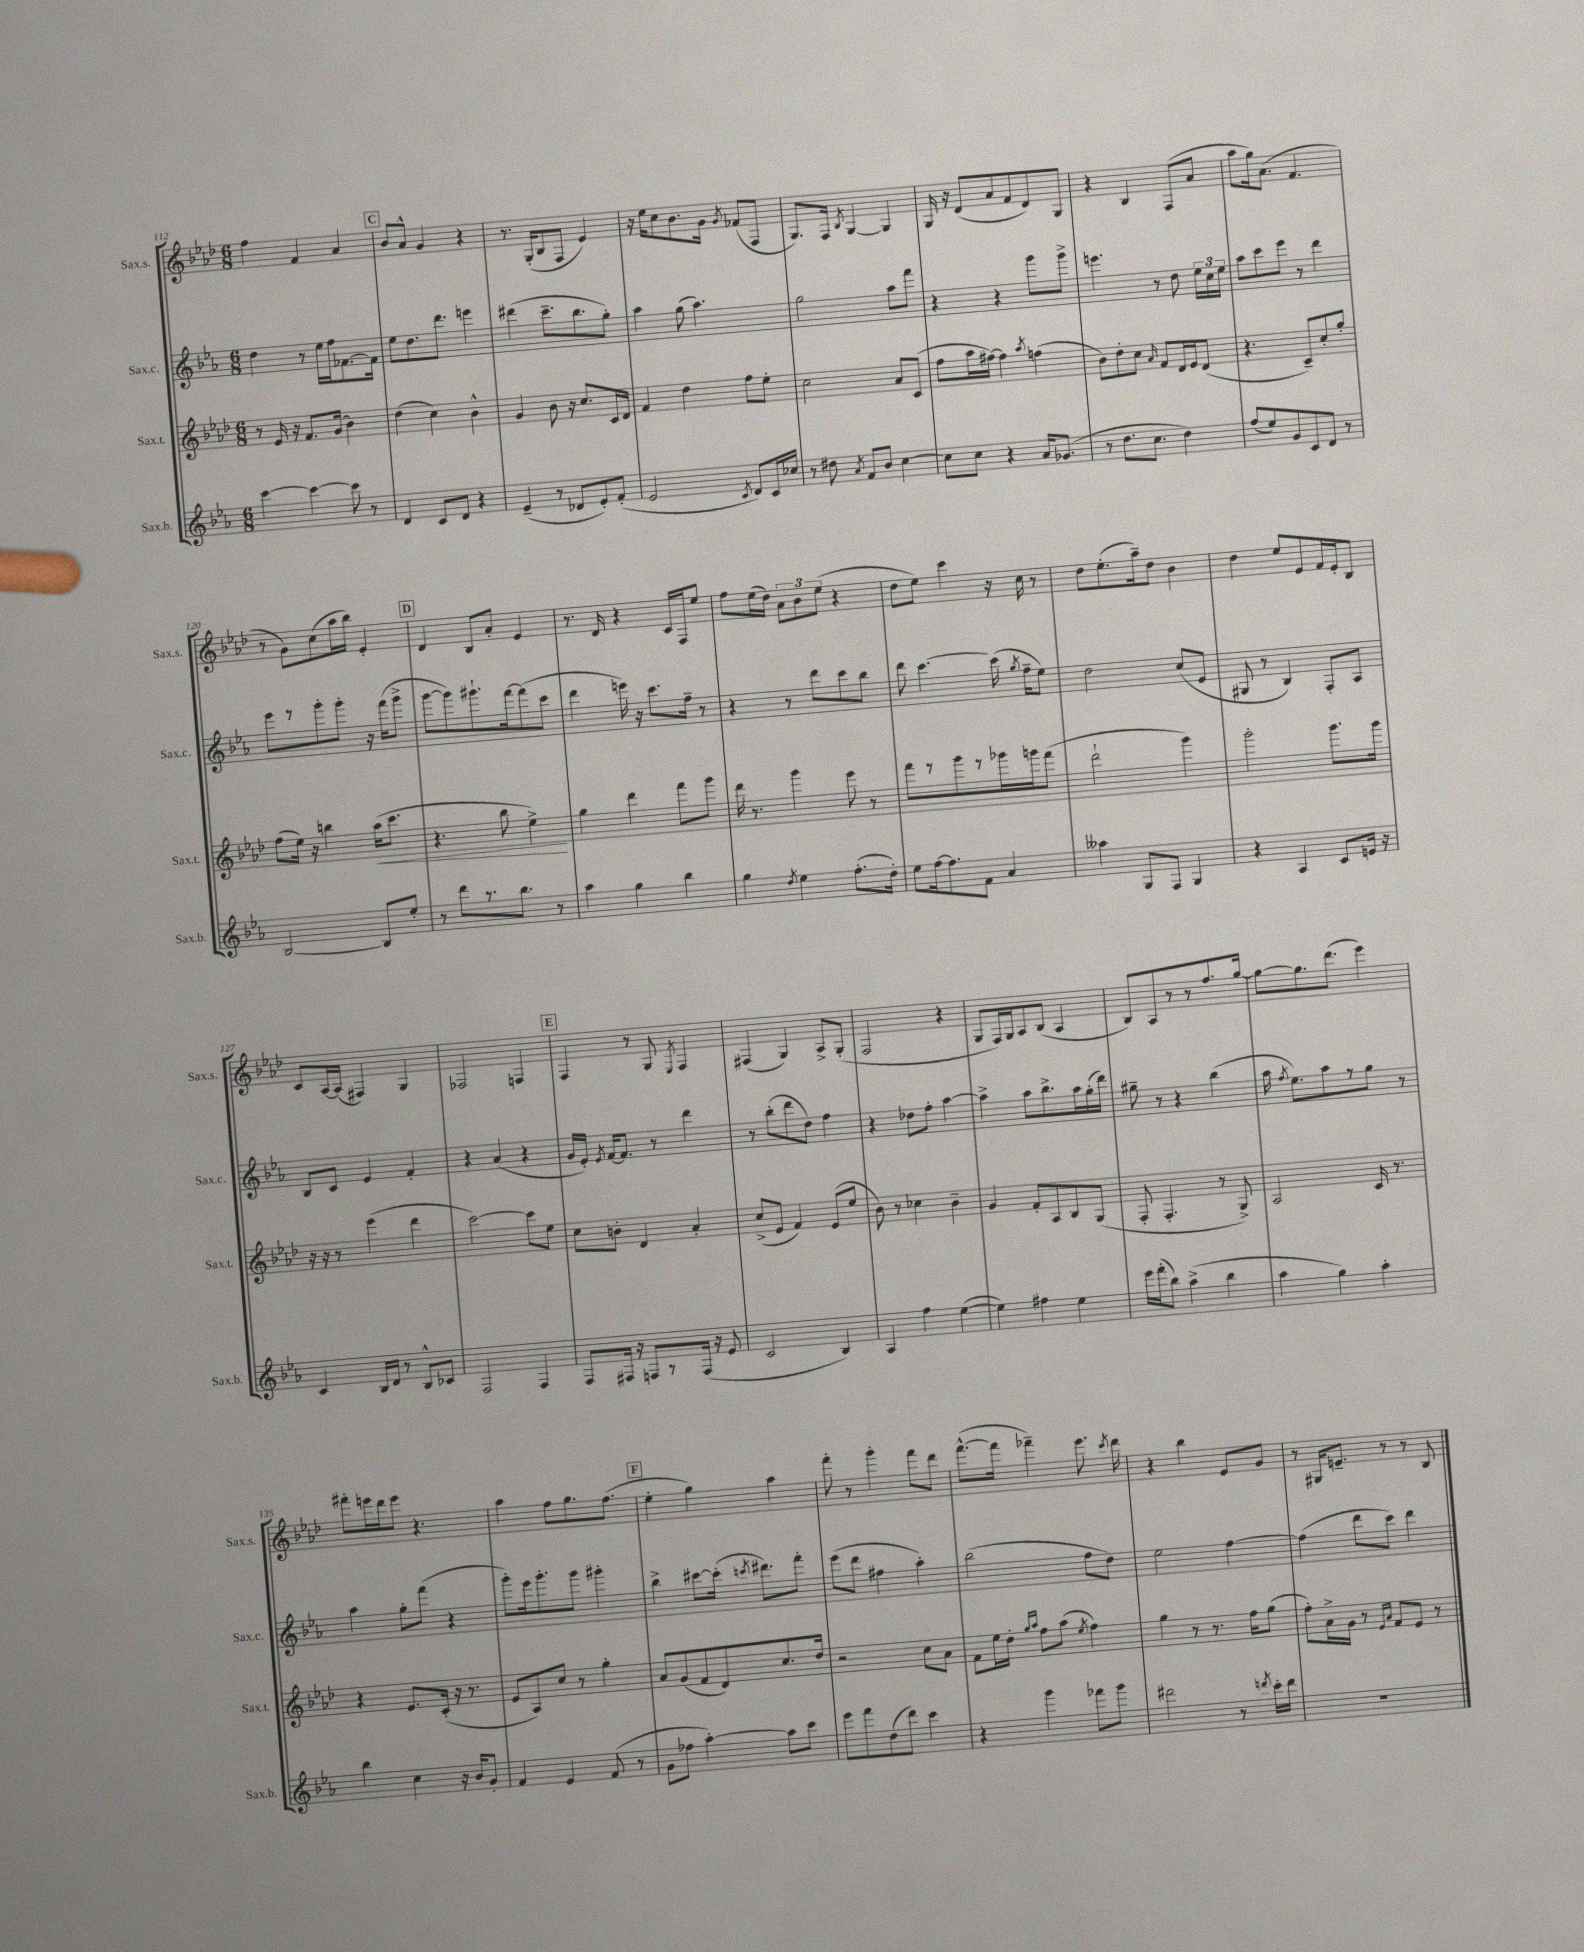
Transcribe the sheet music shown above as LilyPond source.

<<
\new StaffGroup <<
\new Staff = "s0" \with { instrumentName = "Sax.s." shortInstrumentName = "Sax.s." } {
    \clef treble \key aes \major \numericTimeSignature \time 6/8
    \autoBeamOff f''4 f'4 aes'4 |
    \mark \markup { \box "C" } bes'8[ aes'8]-^ g'4 r4 |
    r8. g16[-.( bes8 f8] ees'4) |
    r16 ees''16[ c''8 bes'8. g'16] \acciaccatura { g'8 } fes'8[( f8] |
    g8.[) f16] \acciaccatura { bes8 } g4~ g4 |
    g16 r16 des'8[( aes'8 f'8 des'8) g8] |
    r4 bes4 f8[( aes'8] |
    aes''8[ g''16) aes'8.]( f'4. |
    r8 g'8[) c''8( aes''16 bes''16]) ees'4-. |
    \mark \markup { \box "D" } des'4 bes8[ aes'8]-. ees'4 |
    r8. des'16 r4 c'16[ f16 ees''8] |
    f''8[ ees''16( des''16]) \tuplet 3/2 { aes'8[ bes'8 ees''8]( } r4 |
    des''8[ ees''8]) c'''4 r16 c''16 r8 |
    des''8[ ees''8.-.( aes''16--) des''8] bes'4 |
    des''4 ees''8[ ees'8 f'16 ees'16-. bes8] |
    c'8[ aes16~ aes16]( fis4) g4 |
    fes2 f4 |
    \mark \markup { \box "E" } f4 r8 g8 \acciaccatura { ees8 } f4 |
    fis4( g4) aes8[-> g8]-.( |
    f2 r4 |
    g8[ f16) g16 aes8 bes8]( aes4 |
    bes8[) aes8 r8 r8 f''8. g''16]~ |
    g''8[~ g''8. des'''8.]( ees'''4) |
    fis'''8[-. e'''16 des'''16 e'''8] r4. |
    aes''4 f''8[ g''8. f''8.]( |
    \mark \markup { \box "F" } ees''4-. g''4) aes''4 |
    f'''8-. r8 g'''4-. f'''8[ des'''8] |
    f'''8.[~-^( f'''16] fes'''4--) ees'''8. \acciaccatura { c'''8 } des'''16 |
    r4 bes''4 ees'8[ g'8] |
    r8 gis16[ e'8.]-- r8 r8 bes8 \bar "|." |
}
\new Staff = "s1" \with { instrumentName = "Sax.c." shortInstrumentName = "Sax.c." } {
    \clef treble \key ees \major \numericTimeSignature \time 6/8
    \autoBeamOff d''4 r8 ees''16[ f''16 fes'8.~ fes'16] |
    \mark \markup { \box "C" } ees''8[ d''8. d'''8.] e'''4 |
    dis'''4( c'''8.[-- bes''8. g''8]-.) |
    aes''4 g''8( aes''4.) |
    g''2 aes''8[ f'''8] |
    r4 r4 g'''8[ g'''8]-> |
    e'''4. r8 d''8 \tuplet 3/2 { ees''16[ c''16 ees''16] } |
    aes''8[ c'''8 ees'''8] r8 d'''4 |
    ees'''8[ r8 g'''8-. g'''8]-. r16 f'''16[( g'''8]-> |
    \mark \markup { \box "D" } g'''8[~ g'''8) gis'''8.-! f'''16~ f'''8( c'''8] |
    d'''4 e'''16) r16 c'''8.[ f''16]-- r8 |
    r4 r8 d'''8[ c'''8 bes''8] |
    d'''8 c'''4.~ c'''16( \acciaccatura { g''8 } f''16[-- ees''8]) |
    d''2 c''8[( ees'8] |
    gis8 r8 bes4) f8[-. aes8] |
    bes8[ c'8] ees'4 f'4-. |
    r4 aes'4( r4 |
    \mark \markup { \box "E" } g'16[ ees'16]-.) \acciaccatura { ees'8 } f'16[~ f'8.] r8 d'''4 |
    r8 bes''8[-.( d'''8 d''8]) f''4 |
    r4 des''8[ f''8]-. aes''4~ |
    aes''4-> aes''8[ bes''8.-> aes''16 g''16-.( d'''16]) |
    gis''8-- r8 r4 bes''4( |
    aes''16 \acciaccatura { f''8 } ees''8.[) aes''8 r8 g''8] r8 |
    aes''4 g''8[-. f'''8]( r4 |
    g'''8[-.) ees'''16 g'''8.-. g'''8] gis'''4-. |
    \mark \markup { \box "F" } bes''4-> cis'''8[~ cis'''16]-.( \acciaccatura { c'''8 } dis'''8.[) f'''8]-. |
    ees'''8[( d'''8] fis''4 aes''4-.) |
    bes''2( f''8[ d''8]) |
    ees''2 f''4~ |
    f''4( d'''8[ c'''8]) d'''4 \bar "|." |
}
\new Staff = "s2" \with { instrumentName = "Sax.t." shortInstrumentName = "Sax.t." } {
    \clef treble \key aes \major \numericTimeSignature \time 6/8
    \autoBeamOff r8 ees'16 r16 f'8.[ g'16]( bes'4) |
    \mark \markup { \box "C" } des''4( c''4) bes'4-^ |
    g'4 bes'8 r16 c''8.[ c'16 des'16] |
    f'4 des''4 f''8[ ees''8]-. |
    c''2 aes'8[ c'8]( |
    f''8[ aes''16 fis''16]~) fis''4 \acciaccatura { aes''8 } f''4( |
    bes'8[) des''8-. c''8] \grace { aes'16 } f'8[ des'16 ees'16 des'8]( |
    r4. c'8[--) c''8-. g''8]-. |
    f''8[( ees''16]) r16 b''4 aes''16[\<( c'''8.] |
    \mark \markup { \box "D" } r4. bes''8 ees''4->\!) |
    g''4 des'''4 f'''8[ g'''8] |
    des'''16 r8. g'''4 ees'''8 r8 |
    f'''8[ r8 g'''8 r8 ges'''16 g'''16 f'''8]( |
    des'''2-! g'''4) |
    g'''2-. g'''8.[ g'''16] |
    r16 r16 r8 ees'''4( des'''4 |
    c'''2~) c'''8[ ees''8] |
    \mark \markup { \box "E" } c''8[ b'8]-. des'4 aes'4-. |
    c''8[->( ees'8] f'4) ees'8[( ees''8] |
    bes'8) r8 ces''4 bes'4-- |
    g'4 f'8[-. aes8 bes8 g8]( |
    f8-. f4.-. r8 g8->) |
    aes2 c'16 r8. |
    r4 ees'8.[ c'16]-.( r16 r8. |
    ees'8[ aes8) c''8] r8 g''4-. |
    \mark \markup { \box "F" } aes'8[ g'8( f'8 des'8) c''8. des''16] |
    r2 c''8[ aes'8] |
    f'8[ ees''16 des''16]-. \grace { g''16[ aes''16] } f''8[ aes''8]( \acciaccatura { ees''8 } f''4) |
    g''4 r8 r8. f''16[ g''8]( |
    f''8[-.) aes'16-> g'16] r8 \grace { ees'16[ aes'16] } f'8[ ees'8] r8 \bar "|." |
}
\new Staff = "s3" \with { instrumentName = "Sax.b." shortInstrumentName = "Sax.b." } {
    \clef treble \key ees \major \numericTimeSignature \time 6/8
    \autoBeamOff c'''4~ c'''4~ c'''8 r8 |
    \mark \markup { \box "C" } d'4 c'8[ d'8] r4 |
    ees'4--( r8 des'8[ ees'8-.) f'8]-.( |
    ees'2 \acciaccatura { c'8 } d'8[) c'16 ces''16] |
    r8 dis''8 \acciaccatura { aes'8 } f'8[ bes'8] c''4~ |
    c''8[ c''8] r4 aes'16[ ges'8.]( |
    r8 d''8.[ c''8.] d''4) |
    f''8[( ees''8) g'8 c'8 d'8] r8 |
    bes2~ bes8[ ees''8]-. |
    \mark \markup { \box "D" } r8 d'''8[ r8. bes''8.] r8 |
    aes''4 g''4 bes''4 |
    g''4 \acciaccatura { d''8 } ees''4 f''8.[-.( d''16]-.) |
    ees''8[ f''16~ f''8. f'8] aes'4 |
    aeses''4 g8[ f8] g4 |
    r4 aes4 c'8[ e'16] r16 |
    c'4 bes16[ d'16] r8 bes8[-^ ces'8] |
    f2 f4 |
    \mark \markup { \box "E" } f8[ fis16] r16 f8[ r8 f16]( r16 ees'8 |
    c'2 bes4) |
    aes4 f''4 ees''4~( |
    ees''4) fis''4 ees''4 |
    ees'''16[ f'''16-.( bes''8]) aes''4->( bes''4 |
    aes''4 g''4) aes''4-. |
    bes''4 c''4 r16 bes'16[ g'8]-. |
    f'4 ees'4 f'8( r8 |
    \mark \markup { \box "F" } g'8[ fes''8] aes''4~-.) aes''8[ c'''8] |
    ees'''8[ f'''8 d''8( d'''8]) c'''4 |
    r4 g'''4 fes'''8[ g'''8] |
    dis'''2 r8 \acciaccatura { d'''8 } c'''16[-. d'''16] |
    R2. \bar "|." |
}
>>
>>
\layout { \context { \Score currentBarNumber = #112 } }
